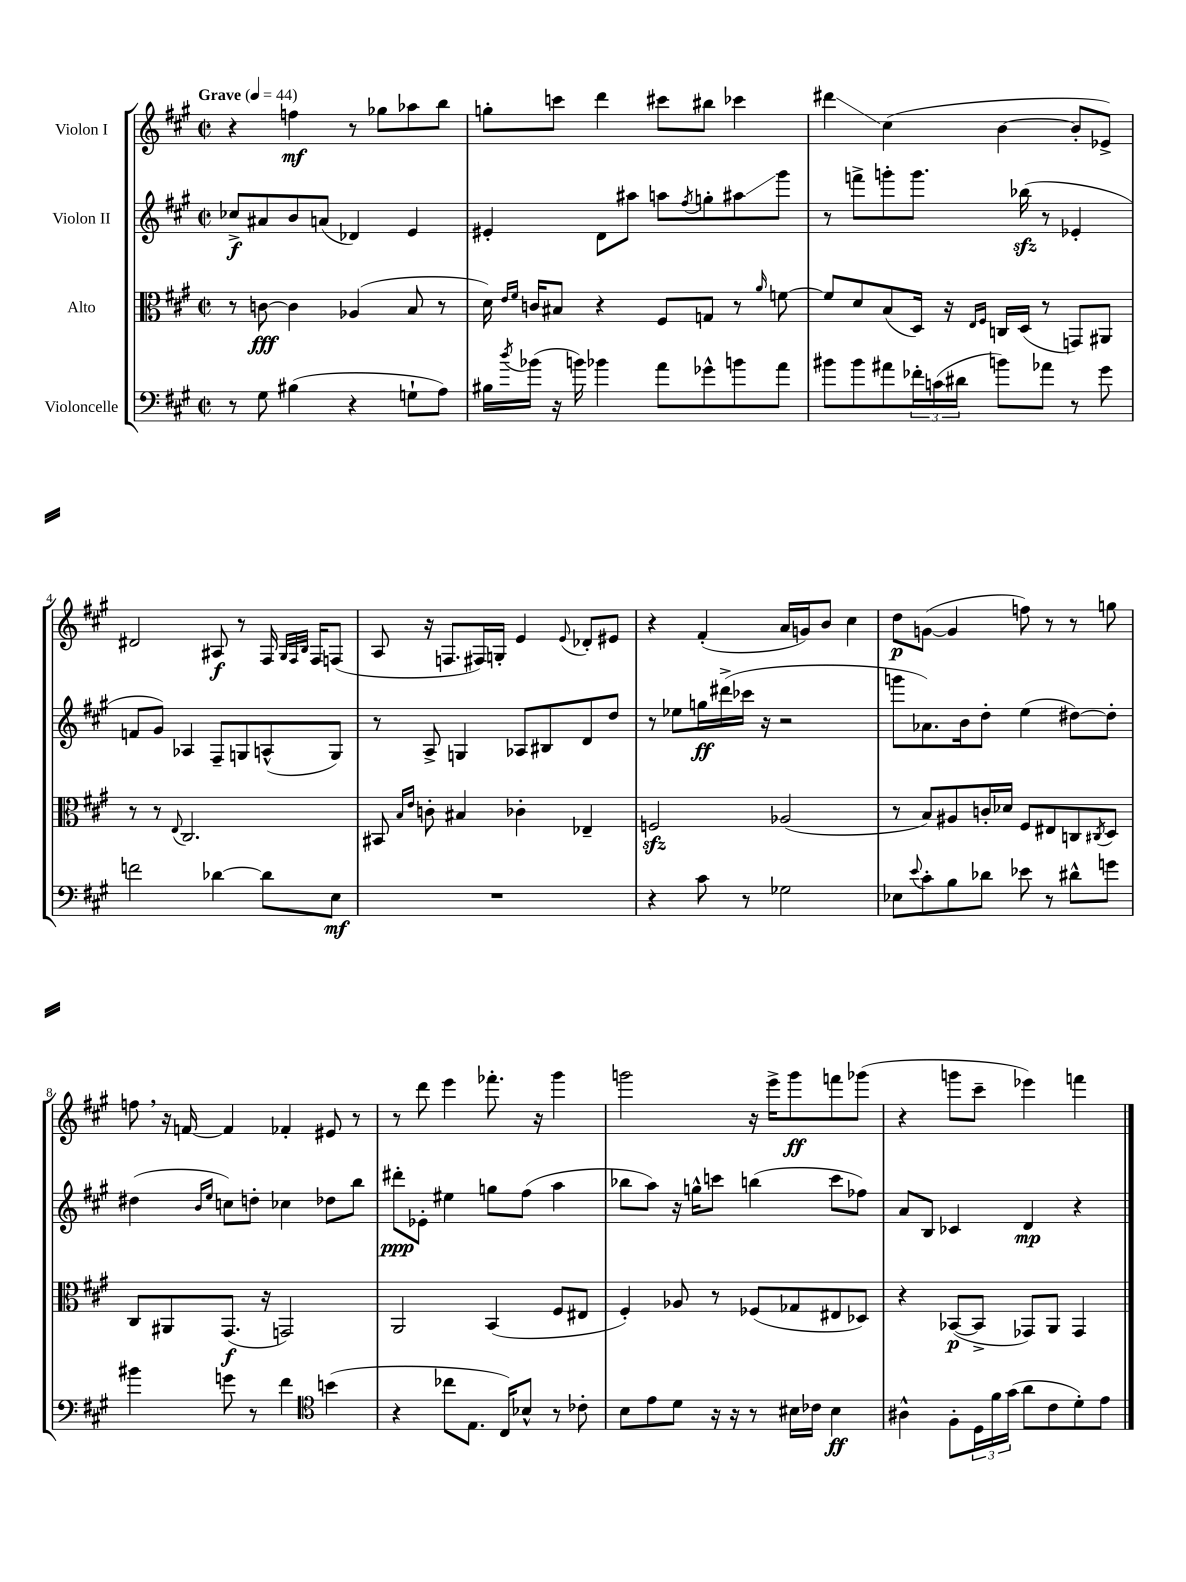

**kern	**kern	**kern	**kern
*staff4	*staff3	*staff2	*staff1
*clefF4	*clefC3	*clefG2	*clefG2
*k[f#c#g#]	*k[f#c#g#]	*k[f#c#g#]	*k[f#c#g#]
*M2/2	*M2/2	*M2/2	*M2/2
*met(c|)	*met(c|)	*met(c|)	*met(c|)
*MM44	*MM44	*MM44	*MM44
8r	8r	8cc-^	4r
8G#	[8c	8a#	.
(4B#	4c]	8b	4ff
.	.	(8a	.
4r	(4A-	4d-)	8r
.	.	.	8gg-
8G`	8B	4e	8aa-
8A)	8r	.	8bb
=	=	=	=
16B#	16d)	4e#'	8gg'
.	16qqe	.	.
8qdd	16qqf#	.	.
(16b-	16c	.	.
16r	8B#	.	8ccc
16b)	.	.	.
4b-	4r	8d	4ddd
.	.	8aa#	.
8a	8F#	8aa	8ccc#
.	.	8qff#	.
8g-^^	8G	8gg'	8bb#
8b	8r	8aa#	4ccc-
.	16qqa	.	.
8a	[8f	8ggg#	.
=	=	=	=
8b#	8f]	8r	4ddd#
8b#	8d	8fff^	.
8a#	(8B	8ggg'	(4cc#
24f-'	16D)	8.ggg	.
(24c	.	.	.
.	16r	.	.
24d#	.	.	.
.	16qqE	.	.
.	16qqF#	.	.
8b)	16C	.	[4b
.	(16D	(16bb-	.
8a-	8r	8r	.
8r	8GG)	4e-'	8b']
8g#	8AA#	.	8e-^)
=	=	=	=
2f	8r	8f	2d#
.	8r	8g#)	.
.	8qqE	.	.
.	2.C#	4A-	.
[4d-	.	8F#~	8A#
.	.	8G	8r
8d-]	.	(8A^^	16F#
.	.	.	32qqG#
.	.	.	32qqF#
.	.	.	32qqB
.	.	.	16F#
8E	.	8G)	(8F
=	=	=	=
1r	8BB#	8r	8A
.	16qqB	.	.
.	16qqe	.	.
.	8c'	8A^	16r
.	.	.	8.F
.	4B#	4G	.
.	.	.	16F#)
.	.	.	16G'
.	4c-'	8A-	4e
.	.	8B#	.
.	.	.	8qqe
.	4E-~	8d	8d-'
.	.	8dd	8e#
=	=	=	=
4r	2F	8r	4r
.	.	8ee-	.
8c#	.	16gg	(4f#'
.	.	(16ddd#^	.
8r	.	16ccc-	.
.	.	16r	.
2G-	(2A-	2r	16a
.	.	.	16g)
.	.	.	8b
.	.	.	4cc#
=	=	=	=
8E-	8r	8ggg	8dd
8qqe	.	.	.
8c#'	8B)	8.a-)	([8g
8B	8A#	.	4g]
.	.	16b	.
8d-	16c'	8dd'	.
.	16d-	.	.
8e-	8F#	(4ee	8ff)
8r	8E#	.	8r
8d#^^	8C	[8dd#)	8r
.	8qC#	.	.
8g	8D	8dd#']	8gg
=	=	=	=
4b#	8C#	(4dd#	8ff
.	8AA#	.	16r
.	.	.	[16f
.	.	16qqb	.
.	.	16qqee	.
8g	(8.GG#	8cc)	4f]
8r	.	8dd'	.
.	16r	.	.
4f#	2GG)	4cc-	4f-'
*clefC4	*	*	*
(4b	.	8dd-	8e#
.	.	8bb	8r
=	=	=	=
4r	2AA	8ddd#'	8r
.	.	8e-'	8ddd
8cc-	.	4ee#	4eee
8.E	.	.	.
.	(4BB	8gg	8.fff-'
16C#)	.	.	.
8B-^^	.	(8ff#	.
.	.	.	16r
8r	8F#	4aa	4ggg#
8c-'	8E#	.	.
=	=	=	=
8B	4F#')	8bb-	2ggg
8e	.	8aa)	.
8d	8A-	16r	.
.	.	16gg^^	.
16r	8r	8ccc	.
16r	.	.	.
8r	(8F-	(4bb	16r
.	.	.	16eee^
16B#	8G-	.	8ggg
16c-	.	.	.
4B#	8E#	8ccc	8fff
.	8D-)	8ff-)	(8ggg-
=	=	=	=
4A#^^	4r	8a	4r
.	.	8B	.
8F#'	([8BB-	4c-	8ggg
24D	8BB-^]	.	8ccc#~
24f#	.	.	.
(24g#	.	.	.
8a	8GG-)	4d	4eee-)
8c#	8AA	.	.
8d')	4GG-	4r	4fff
8e	.	.	.
==	==	==	==
*-	*-	*-	*-
